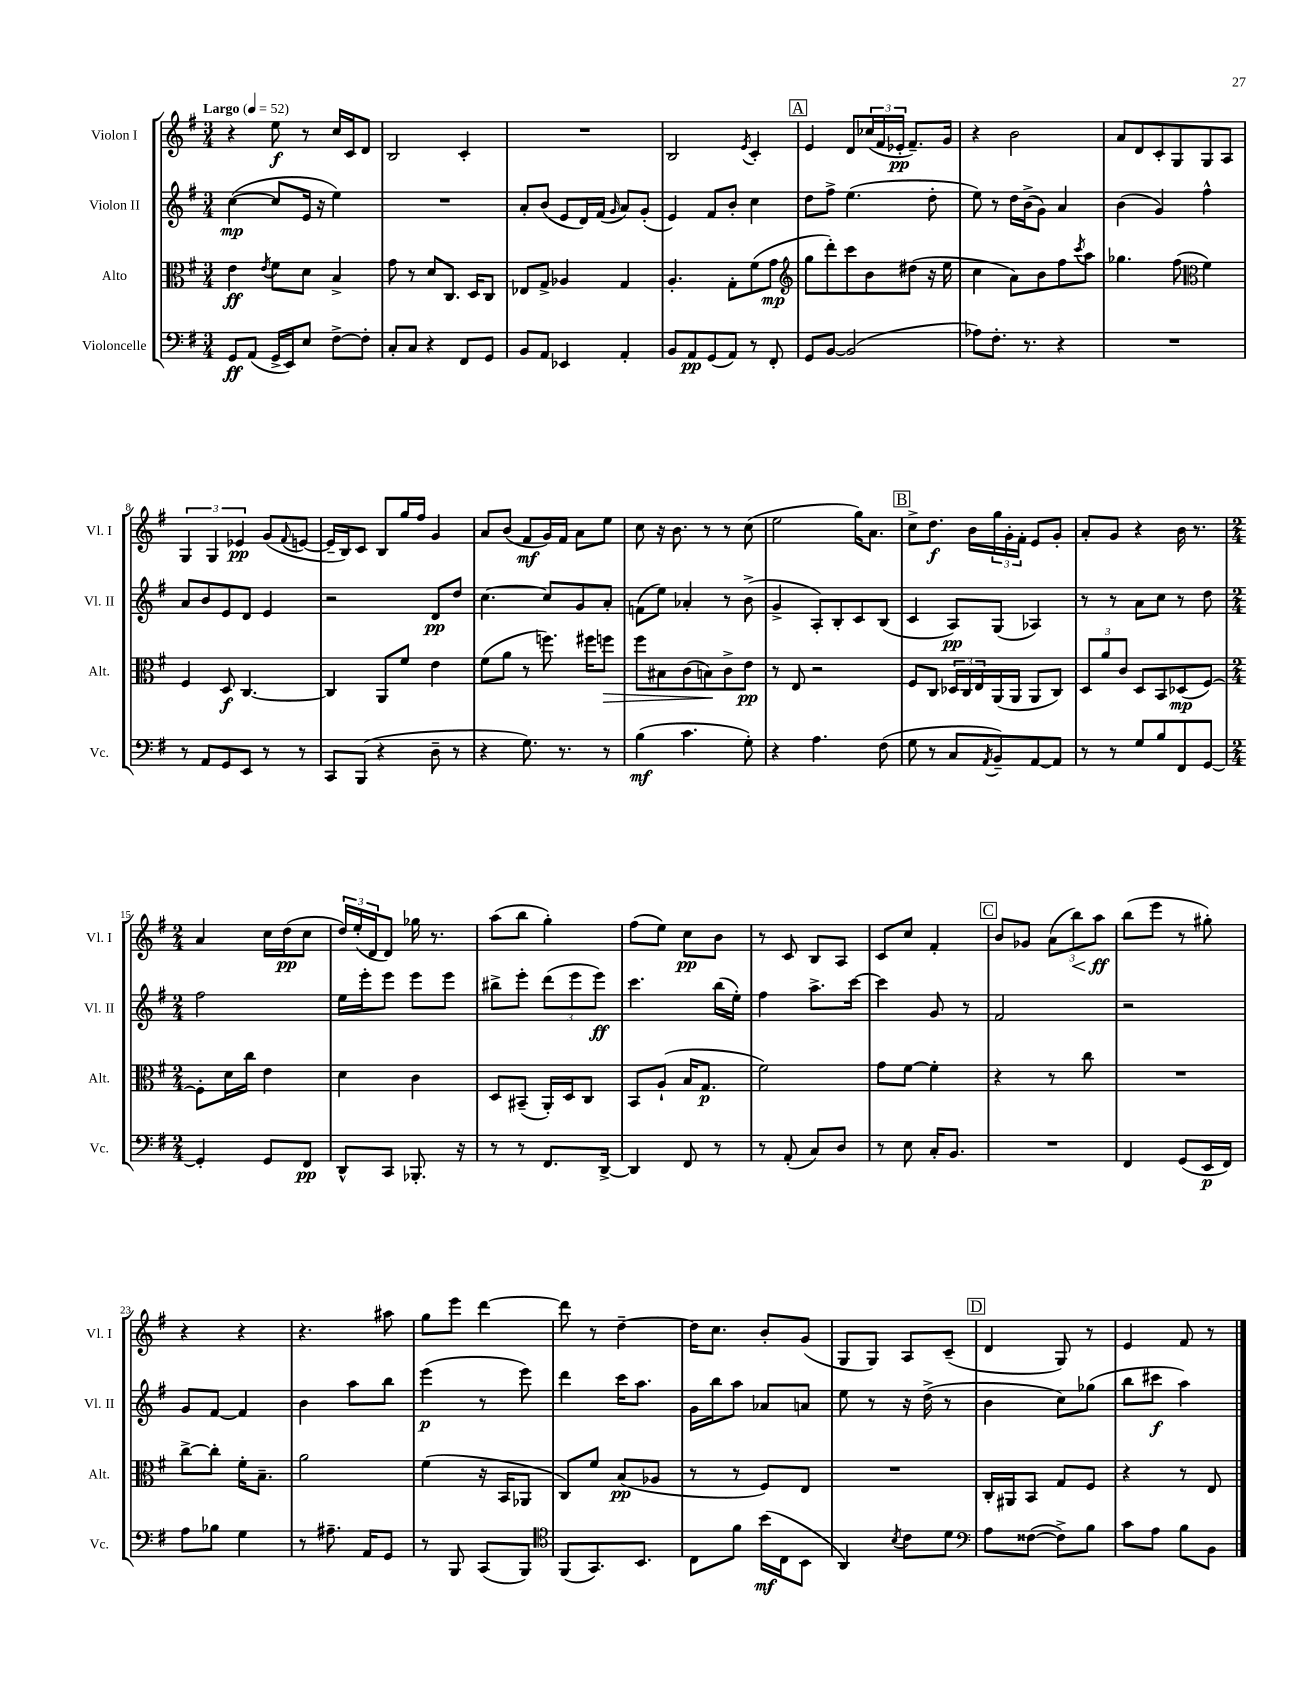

**kern	**dynam	**kern	**dynam	**kern	**dynam	**kern	**dynam
*part4	*part4	*part3	*part3	*part2	*part2	*part1	*part1
*staff4	*staff4	*staff3	*staff3	*staff2	*staff2	*staff1	*staff1
*I"Violoncelle	*	*I"Alto	*	*I"Violon II	*	*I"Violon I	*
*I'Vc.	*	*I'Alt.	*	*I'Vl. II	*	*I'Vl. I	*
*clefF4	*	*clefC3	*	*clefG2	*	*clefG2	*
*k[f#]	*	*k[f#]	*	*k[f#]	*	*k[f#]	*
*M3/4	*	*M3/4	*	*M3/4	*	*M3/4	*
*MM52	*	*MM52	*	*MM52	*	*MM52	*
=1	=1	=1	=1	=1	=1	=1	=1
!	!	!	!	!	!	!LO:TX:a:B:t=Largo	!
8GG/L	ff	4e\	ff	([4cc\	mp	4r	.
(8AA/J	.	.	.	.	.	.	.
.	.	8qe/	.	.	.	.	.
16GG^/LL	.	8f#\L	.	8cc/L]	.	8ee\	f
16EE/J)	.	.	.	.	.	.	.
8E/J	.	8d\J	.	16e/Jk	.	8r	.
.	.	.	.	16r	.	.	.
[8F#^\L	.	4B^/	.	4ee\)	.	16cc/LL	.
.	.	.	.	.	.	16c/J	.
8F#'\J]	.	.	.	.	.	8d/J	.
=2	=2	=2	=2	=2	=2	=2	=2
8C'/L	.	8g\	.	2.r	.	2B/	.
8C/J	.	8r	.	.	.	.	.
4r	.	8d/L	.	.	.	.	.
.	.	8.C/J	.	.	.	.	.
8FF#/L	.	.	.	.	.	4c'/	.
.	.	16D/KL	.	.	.	.	.
8GG/J	.	8C/J	.	.	.	.	.
=3	=3	=3	=3	=3	=3	=3	=3
8BB/L	.	8E-X/L	.	8a'/L	.	2.r	.
8AA/J	.	8G^/J	.	(8b/J	.	.	.
4EE-X/	.	4A-X/	.	8e/L	.	.	.
.	.	.	.	16d/L)	.	.	.
.	.	.	.	(16f#/JJ	.	.	.
.	.	.	.	16qqg/	.	.	.
4AA'/	.	4G/	.	8a/L)	.	.	.
.	.	.	.	(8g'/J	.	.	.
=4	=4	=4	=4	=4	=4	=4	=4
8BB/L	.	4.A'/	.	4e/)	.	2B/	.
8AA/	pp	.	.	.	.	.	.
(8GG/	.	.	.	8f#/L	.	.	.
8AA/J)	.	8G'\L	.	8b'/J	.	.	.
.	.	.	.	.	.	8qe/	.
8r	.	(8f#\	.	4cc\	.	4c'/	.
8FF#'/	.	8g\J	mp	.	.	.	.
!!LO:REH:place=s1:t=A
=5	=5	=5	=5	=5	=5	=5	=5
*	*	*clefG2	*	*	*	*	*
8GG/L	.	8gg\L	.	8dd\L	.	4e/	.
[8BB/J	.	8ddd'\)	.	8ff#^\J	.	.	.
(2BB/]	.	8ccc\	.	(4.ee\	.	8d/L	.
.	.	8b\	.	.	.	(24cc-X/L	.
.	.	.	.	.	.	24f#/	.
.	.	.	.	.	.	24e-X'/JJ	pp
.	.	(8dd#X\J	.	.	.	8.f#~/L)	.
.	.	16r	.	8dd'\	.	.	.
.	.	16ee\	.	.	.	16g/Jk	.
=6	=6	=6	=6	=6	=6	=6	=6
8A-X\L)	.	4cc\	.	8ee\)	.	4r	.
8.F#'\J	.	.	.	8r	.	.	.
.	.	8a\L)	.	16dd\LL	.	2b\	.
8.r	.	.	.	(16b^\J	.	.	.
.	.	8b\	.	8g\J)	.	.	.
4r	.	8ff#\	.	4a/	.	.	.
.	.	8qccc/	.	.	.	.	.
.	.	8aa\J	.	.	.	.	.
=7	=7	=7	=7	=7	=7	=7	=7
2.r	.	4.gg-X\	.	(4b\	.	8a/L	.
.	.	.	.	.	.	8d/	.
.	.	.	.	4g/)	.	8c'/	.
.	.	(8ff#\	.	.	.	8G/	.
*	*	*clefC3	*	*	*	*	*
.	.	4f#\)	.	4ff#^^\	.	8G/	.
.	.	.	.	.	.	8A/J	.
!!LO:LB:g=z
=8	=8	=8	=8	=8	=8	=8	=8
8r	.	4F#/	.	8a/L	.	6G/	.
8AA/L	.	.	.	8b/	.	.	.
.	.	.	.	.	.	6G/	.
8GG/	.	8D/	f	8e/	.	.	.
.	.	.	.	.	.	6e-X/	pp
8EE/J	.	[4.C/	.	8d/J	.	.	.
8r	.	.	.	4e/	.	(8g/L	.
.	.	.	.	.	.	8qqf#/	.
8r	.	.	.	.	.	[8en/J	.
=9	=9	=9	=9	=9	=9	=9	=9
8CC/L	.	4C/]	.	2r	.	16e~/LL]	.
.	.	.	.	.	.	16B/J)	.
(8BBB/J	.	.	.	.	.	8c/J	.
4r	.	8AA/L	.	.	.	8B/L	.
.	.	8f#/J	.	.	.	16gg/L	.
.	.	.	.	.	.	16ff#/JJ	.
8D~\	.	4e\	.	8d/L	pp	4g/	.
8r	.	.	.	8dd/J	.	.	.
=10	=10	=10	=10	=10	=10	=10	=10
4r	.	(8f#\L	.	[4.cc\	.	8a/L	.
.	.	8a\J	.	.	.	(8b/J	.
8.G\)	.	8r	.	.	.	8f#/L	mf
.	.	8.ffn\)	.	8cc/L]	.	16g/L)	.
8.r	.	.	.	.	.	16f#/JJ	.
.	.	.	.	8g/	.	8a\L	.
.	.	16ff#X\KL	.	.	.	.	.
!	!	!	!LO:HP:b	!	!	!	!
8r	.	8ffn\J	>	8a'/J	.	8ee\J	.
=11	=11	=11	=11	=11	=11	=11	=11
(4B\	mf	8ff#\L	.	(8fn\L	.	8cc\	.
.	.	8B#X\	.	8ee\J)	.	16r	.
.	.	.	.	.	.	8.b\	.
4.c\	.	(8c\	.	4a-X'/	.	.	.
.	.	8Bn\)	.	.	.	8r	.
.	.	8c^\	]	8r	.	8r	.
8G'\)	.	8e\J	pp	(8b^\	.	(8cc\	.
=12	=12	=12	=12	=12	=12	=12	=12
4r	.	8r	.	4g^/	.	2ee\	.
.	.	8E/	.	.	.	.	.
4.A\	.	2r	.	8A'/L)	.	.	.
.	.	.	.	8B'/	.	.	.
.	.	.	.	8c/	.	16gg\KL)	.
.	.	.	.	.	.	8.a\J	.
(8F#\	.	.	.	(8B/J	.	.	.
!!LO:REH:place=s1:t=B
=13	=13	=13	=13	=13	=13	=13	=13
8G\	.	8F#/L	.	4c/	.	8cc^\L	.
8r	.	8C/J	.	.	.	8.dd\J	f
8C/L	.	24D-X/LL	.	8A/L)	pp	.	.
.	.	24C/	.	.	.	.	.
.	.	.	.	.	.	16b\LL	.
.	.	24E/	.	.	.	.	.
8qAA/	.	.	.	.	.	.	.
8BB~/)	.	(16AA/	.	(8G/J	.	24gg\	.
.	.	.	.	.	.	24g'\	.
.	.	16AA/JJ	.	.	.	.	.
.	.	.	.	.	.	24f#'\JJ	.
[8AA/	.	8AA/L	.	4A-X/)	.	8e/L	.
8AA/J]	.	8C/J)	.	.	.	8g'/J	.
=14	=14	=14	=14	=14	=14	=14	=14
8r	.	12D/L	.	8r	.	8a'/L	.
.	.	12a/	.	.	.	.	.
8r	.	.	.	8r	.	8g/J	.
.	.	12c/J	.	.	.	.	.
8G/L	.	8D/L	.	8a\L	.	4r	.
8B/	.	8BB/	.	8cc\J	.	.	.
8FF#/	.	(8D-X/	mp	8r	.	16b\	.
.	.	.	.	.	.	8.r	.
[8GG/J	.	[8F#/J)	.	8dd\	.	.	.
!!LO:LB:g=z
=15	=15	=15	=15	=15	=15	=15	=15
*M2/4	*	*M2/4	*	*M2/4	*	*M2/4	*
4GG'/]	.	8F#'\L]	.	2ff#\	.	4a/	.
.	.	16d\L	.	.	.	.	.
.	.	16cc\JJ	.	.	.	.	.
8GG/L	.	4e\	.	.	.	16cc\LL	.
.	.	.	.	.	.	(16dd\J	pp
8FF#/J	pp	.	.	.	.	8cc\J	.
=16	=16	=16	=16	=16	=16	=16	=16
8DD^^/L	.	4d\	.	16ee\LL	.	24dd/LL)	.
.	.	.	.	.	.	(24ee'/	.
.	.	.	.	16eee'\J	.	.	.
.	.	.	.	.	.	24d/J	.
8CC/J	.	.	.	8eee\J	.	8d/J)	.
8.BBB-X'/	.	4c\	.	8eee\L	.	16gg-X\	.
.	.	.	.	.	.	8.r	.
.	.	.	.	8eee\J	.	.	.
16r	.	.	.	.	.	.	.
=17	=17	=17	=17	=17	=17	=17	=17
8r	.	8D/L	.	8bb#X^\L	.	(8aa\L	.
8r	.	(8BB#X~/J	.	8eee'\J	.	8bb\J	.
8.FF#/L	.	16AA'/LL)	.	(12ddd\L	.	4gg'\)	.
.	.	16D/J	.	.	.	.	.
.	.	.	.	12eee\	.	.	.
.	.	8C/J	.	.	.	.	.
.	.	.	.	12eee\J)	ff	.	.
[16DD^/Jk	.	.	.	.	.	.	.
=18	=18	=18	=18	=18	=18	=18	=18
4DD/]	.	8BB/L	.	4.ccc\	.	(8ff#\L	.
.	.	(8A`/J	.	.	.	8ee\J)	.
8FF#/	.	16B/KL	.	.	.	8cc\L	pp
.	.	8.G/J	p	.	.	.	.
8r	.	.	.	(16bb\LL	.	8b\J	.
.	.	.	.	16ee'\JJ)	.	.	.
=19	=19	=19	=19	=19	=19	=19	=19
8r	.	2f#\)	.	4ff#\	.	8r	.
(8AA'/	.	.	.	.	.	8c/	.
8C/L)	.	.	.	8.aa^\L	.	8B/L	.
8D/J	.	.	.	.	.	8A/J	.
.	.	.	.	[16ccc\Jk	.	.	.
=20	=20	=20	=20	=20	=20	=20	=20
8r	.	8g\L	.	4ccc\]	.	8c/L	.
8E\	.	[8f#\J	.	.	.	8cc/J	.
16C'/KL	.	4f#'\]	.	8g/	.	4f#'/	.
8.BB/J	.	.	.	.	.	.	.
.	.	.	.	8r	.	.	.
!!LO:REH:place=s1:t=C
=21	=21	=21	=21	=21	=21	=21	=21
2r	.	4r	.	2f#/	.	8b/L	.
.	.	.	.	.	.	8g-X/J	.
.	.	8r	.	.	.	(12a\L	.
!	!	!	!	!	!	!	!LO:HP:b
.	.	.	.	.	.	12bb\)	<
.	.	8cc\	.	.	.	.	.
.	.	.	.	.	.	12aa\J	ff
.	.	.	.	.	.	.	[
=22	=22	=22	=22	=22	=22	=22	=22
4FF#/	.	2r	.	2r	.	(8bb\L	.
.	.	.	.	.	.	8eee\J	.
(8GG/L	.	.	.	.	.	8r	.
16EE/L	p	.	.	.	.	8gg#X'\)	.
16FF#/JJ)	.	.	.	.	.	.	.
!!LO:LB:g=z
=23	=23	=23	=23	=23	=23	=23	=23
8A\L	.	[8cc^\L	.	8g/L	.	4r	.
8B-X\J	.	8cc'\J]	.	[8f#/J	.	.	.
4G\	.	16f#'\KL	.	4f#/]	.	4r	.
.	.	8.B~\J	.	.	.	.	.
=24	=24	=24	=24	=24	=24	=24	=24
8r	.	2a\	.	4b\	.	4.r	.
8.A#X~\	.	.	.	.	.	.	.
.	.	.	.	8aa\L	.	.	.
16AA/KL	.	.	.	.	.	.	.
8GG/J	.	.	.	8bb\J	.	8aa#X\	.
=25	=25	=25	=25	=25	=25	=25	=25
8r	.	(4f#\	.	(4eee\	p	8gg\L	.
8BBB/	.	.	.	.	.	8eee\J	.
(8CC/L	.	16r	.	8r	.	[4ddd\	.
.	.	16BB/KL	.	.	.	.	.
8BBB/J)	.	8AA-X/J	.	8eee\)	.	.	.
=26	=26	=26	=26	=26	=26	=26	=26
*clefC4	*	*	*	*	*	*	*
(8FF#/L	.	8C/L)	.	4ddd\	.	8ddd\]	.
8.GG/)	.	8f#/J	.	.	.	8r	.
.	.	(8B/L	pp	16ccc\KL	.	[4dd~\	.
8.BB/J	.	.	.	8.aa\J	.	.	.
.	.	8A-X/J	.	.	.	.	.
=27	=27	=27	=27	=27	=27	=27	=27
8C\L	.	8r	.	16g\LL	.	16dd\KL]	.
.	.	.	.	16bb\J	.	8.cc\J	.
8f#\J	.	8r	.	8aa\J	.	.	.
(16b\LL	mf	8F#/L)	.	8a-X/L	.	8b'/L	.
16C\J	.	.	.	.	.	.	.
8BB\J	.	8E/J	.	8an/J	.	(8g/J	.
=28	=28	=28	=28	=28	=28	=28	=28
4AA/)	.	2r	.	8ee\	.	8G/L	.
.	.	.	.	8r	.	8G/J)	.
8qB/	.	.	.	.	.	.	.
8c\L	.	.	.	16r	.	8A/L	.
.	.	.	.	(16dd^\	.	.	.
8d\J	.	.	.	8r	.	(8c~/J	.
!!LO:REH:place=s1:t=D
=29	=29	=29	=29	=29	=29	=29	=29
*clefF4	*	*	*	*	*	*	*
8A\L	.	16C'/LL	.	4b\	.	4d/	.
.	.	16AA#X/J	.	.	.	.	.
([8F##X\J	.	8BB/J	.	.	.	.	.
8F##^\L])	.	8G/L	.	8cc\L)	.	8G/)	.
8B\J	.	8F#/J	.	(8gg-X\J	.	8r	.
=30	=30	=30	=30	=30	=30	=30	=30
8c\L	.	4r	.	8bb\L	.	4e/	.
8A\J	.	.	.	8ccc#X\J	f	.	.
8B\L	.	8r	.	4aa\)	.	8f#/	.
8BB\J	.	8E/	.	.	.	8r	.
==	==	==	==	==	==	==	==
*-	*-	*-	*-	*-	*-	*-	*-
